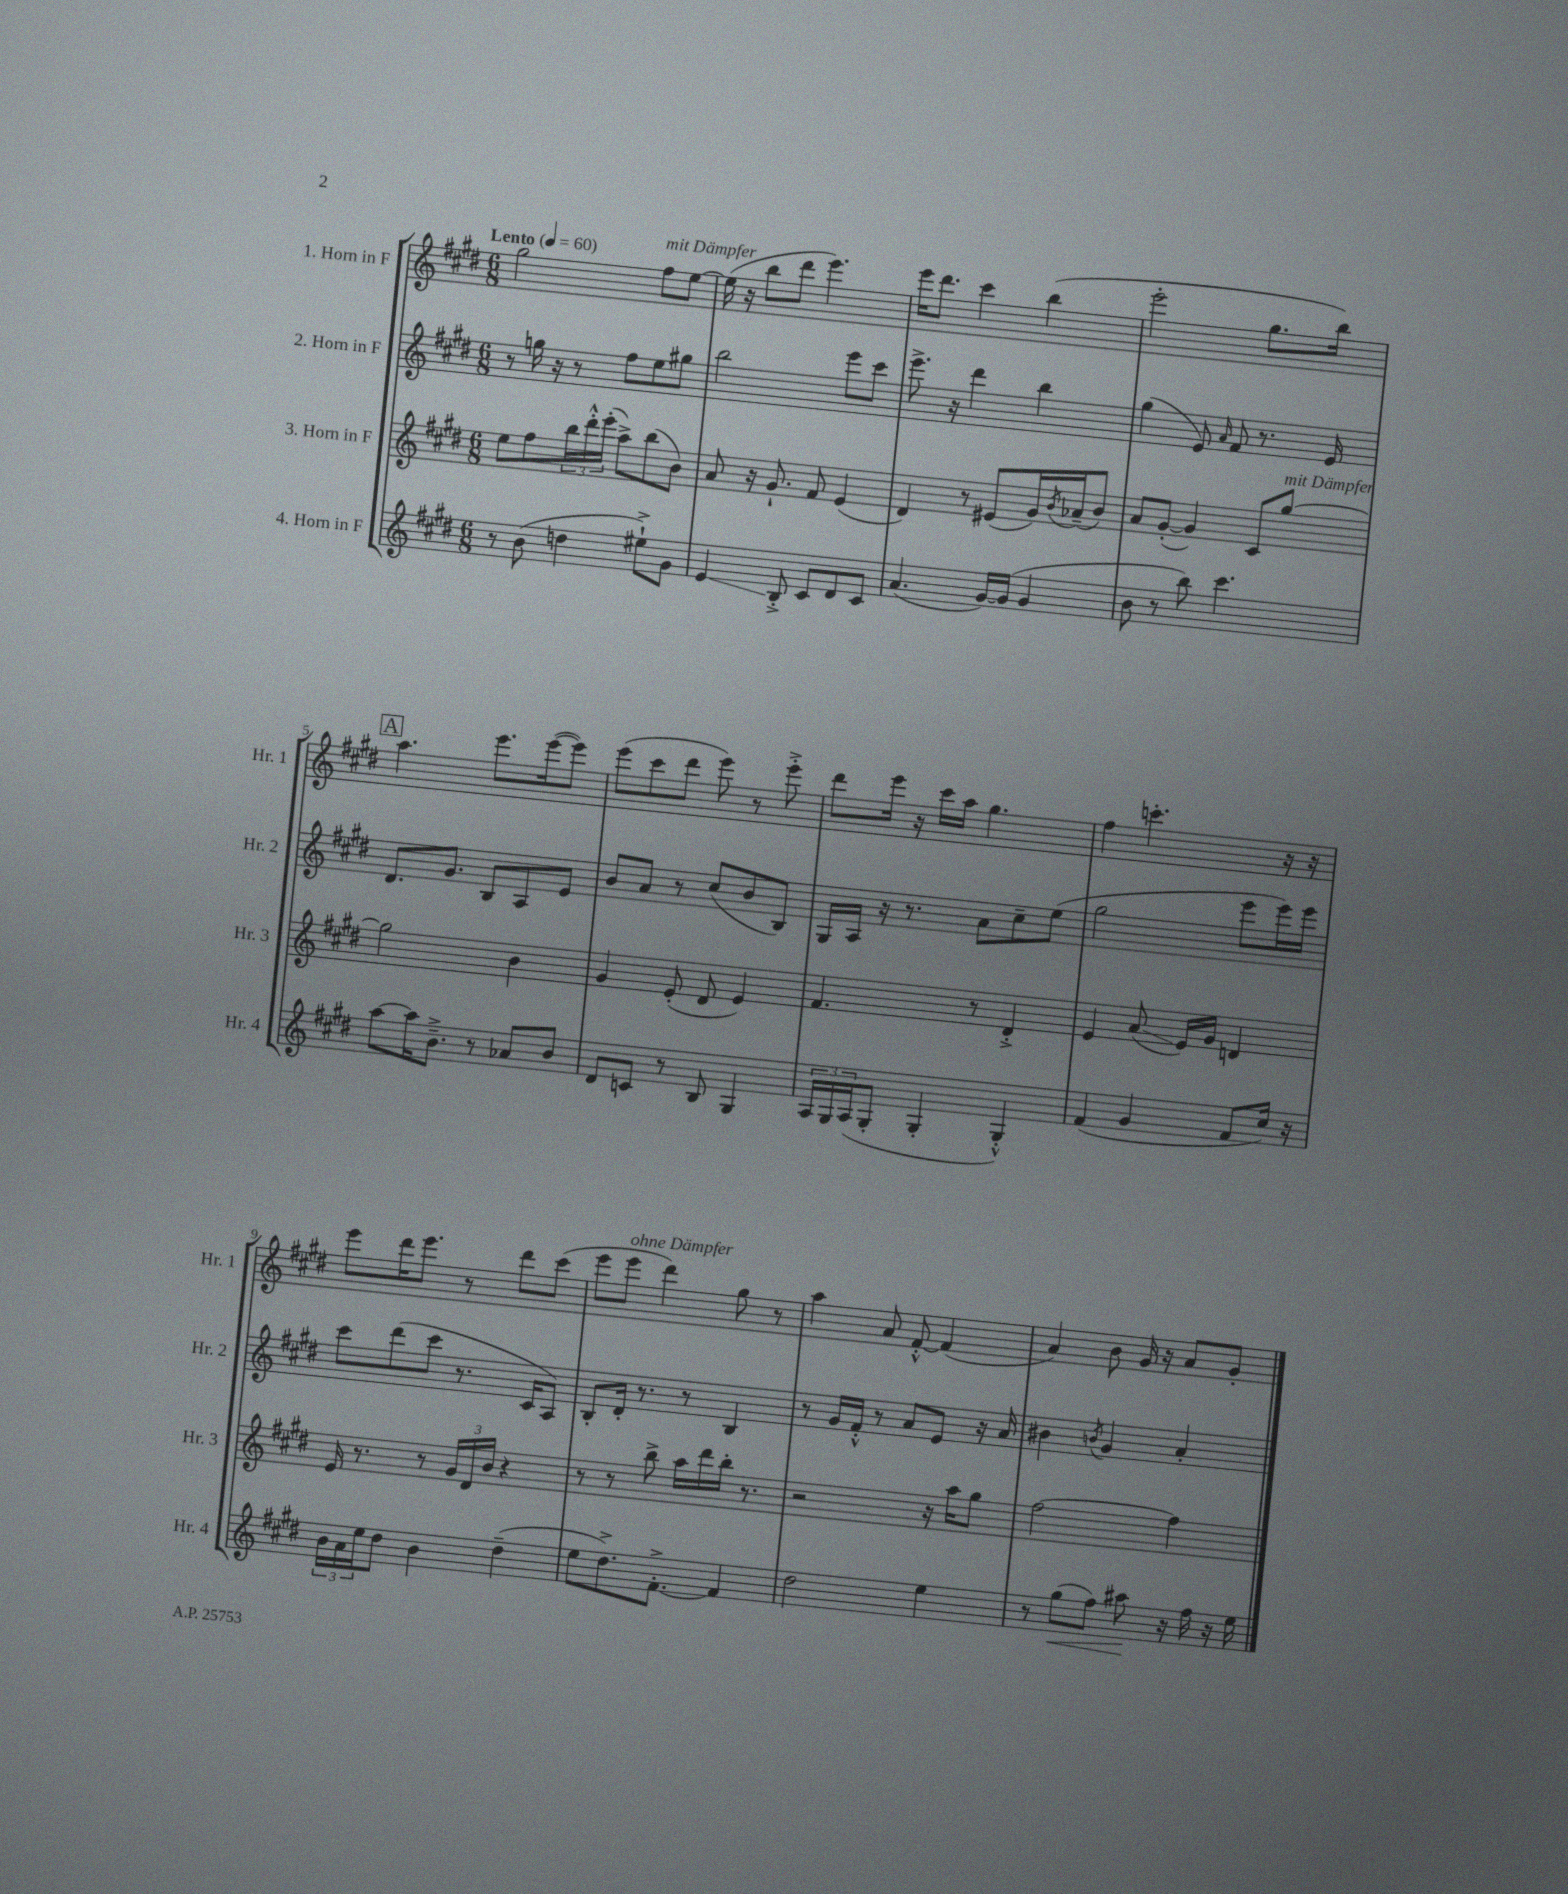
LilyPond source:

<<
\new StaffGroup <<
\new Staff = "s0" \with { instrumentName = "1. Horn in F" shortInstrumentName = "Hr. 1" } {
    \clef treble \key e \major \numericTimeSignature \time 6/8 \tempo "Lento" 4 = 60
    gis''2 fis''8^\markup { \italic "mit Dämpfer" } e''8~ |
    e''16( r16 b''8 dis'''8 e'''4.) |
    e'''16 dis'''8. cis'''4 b''4( |
    e'''2-. gis''8. b''16) |
    \mark \markup { \box "A" } a''4. e'''8. e'''16~( e'''8) |
    e'''8( cis'''8 dis'''8 e'''8) r8 e'''8-.-> |
    dis'''8 e'''16 r16 cis'''16 a''16 gis''4. |
    fis''4 c'''4.-. r16 r16 |
    e'''8 dis'''16 e'''8. r8 dis'''8 cis'''8( |
    e'''8 e'''8^\markup { \italic "ohne Dämpfer" } dis'''4) gis''8 r8 |
    a''4 a'8 fis'8~-.-^ fis'4( |
    a'4) b'8 gis'16 r16 a'8 gis'8-. \bar "|." |
}
\new Staff = "s1" \with { instrumentName = "2. Horn in F" shortInstrumentName = "Hr. 2" } {
    \clef treble \key e \major \numericTimeSignature \time 6/8
    r8 g''16 r16 r8 fis''8 e''8 gis''8 |
    b''2 e'''8 cis'''8 |
    e'''8.-> r16 dis'''4 b''4 |
    gis''4( e'8) \grace { a'16 } fis'8 r8. e'16 |
    \mark \markup { \box "A" } dis'8. gis'8. b8 a8 e'8 |
    b'8 a'8 r8 cis''8( b'8 b8) |
    gis16 a16 r16 r8. a'8 cis''8-- e''8( |
    gis''2 e'''8 e'''16) e'''16 |
    cis'''8 dis'''8( cis'''8 r8. cis'16 a8) |
    b8-. dis'16-. r8. r8 b4 |
    r8 gis'16 fis'16-.-^ r8 a'8 e'8 r16 a'16 |
    bis'4 \acciaccatura { b'8 } gis'4 a'4-. \bar "|." |
}
\new Staff = "s2" \with { instrumentName = "3. Horn in F" shortInstrumentName = "Hr. 3" } {
    \clef treble \key e \major \numericTimeSignature \time 6/8
    e''8 fis''8 \tuplet 3/2 { b''16 dis'''16-.-^ e'''16-.( } a''8->) b''8( b'8) |
    a'8 r16 gis'8.-! fis'8 e'4( |
    dis'4) r8 eis'8( gis'16) \acciaccatura { b'8 } aes'16--( b'8) |
    a'8 gis'8~-.( gis'4) cis'8 gis''8~^\markup { \italic "mit Dämpfer" } |
    \mark \markup { \box "A" } gis''2 b'4 |
    gis'4 e'8-.( dis'8 e'4) |
    fis'4. r8 dis'4-.-> |
    e'4 a'8\glissando( e'16) gis'16 d'4 |
    e'16 r8. r8 \tuplet 3/2 { gis'16 dis'16 b'16 } r4 |
    r8 r8 b''8-> a''16 dis'''16 b''16-. r8. |
    r2 r16 a''16 gis''8 |
    fis''2~ fis''4 \bar "|." |
}
\new Staff = "s3" \with { instrumentName = "4. Horn in F" shortInstrumentName = "Hr. 4" } {
    \clef treble \key e \major \numericTimeSignature \time 6/8
    r8 b'8( d''4 eis''8-!->) gis'8 |
    e'4\glissando b8-.-> cis'8 dis'8 cis'8 |
    a'4.( gis'16~) gis'16( gis'4 |
    b'8 r8 b''8) cis'''4. |
    \mark \markup { \box "A" } a''8~ a''16 b'8.---> r8 aes'8 b'8 |
    dis'8 c'8 r8 b8 gis4 |
    \tuplet 3/2 { a16 gis16 a16( } gis8-. gis4-. gis4-.-^) |
    fis'4( gis'4 fis'8 cis''16) r16 |
    \tuplet 3/2 { b'16 a'16 e''16 } dis''8 b'4 dis''4--( |
    e''8 dis''8.->) fis'8.~-.-> fis'4 |
    dis''2 e''4 |
    r8 gis''8\<( fis''8) ais''8\! r16 fis''16 r16 e''16 \bar "|." |
}
>>
>>
